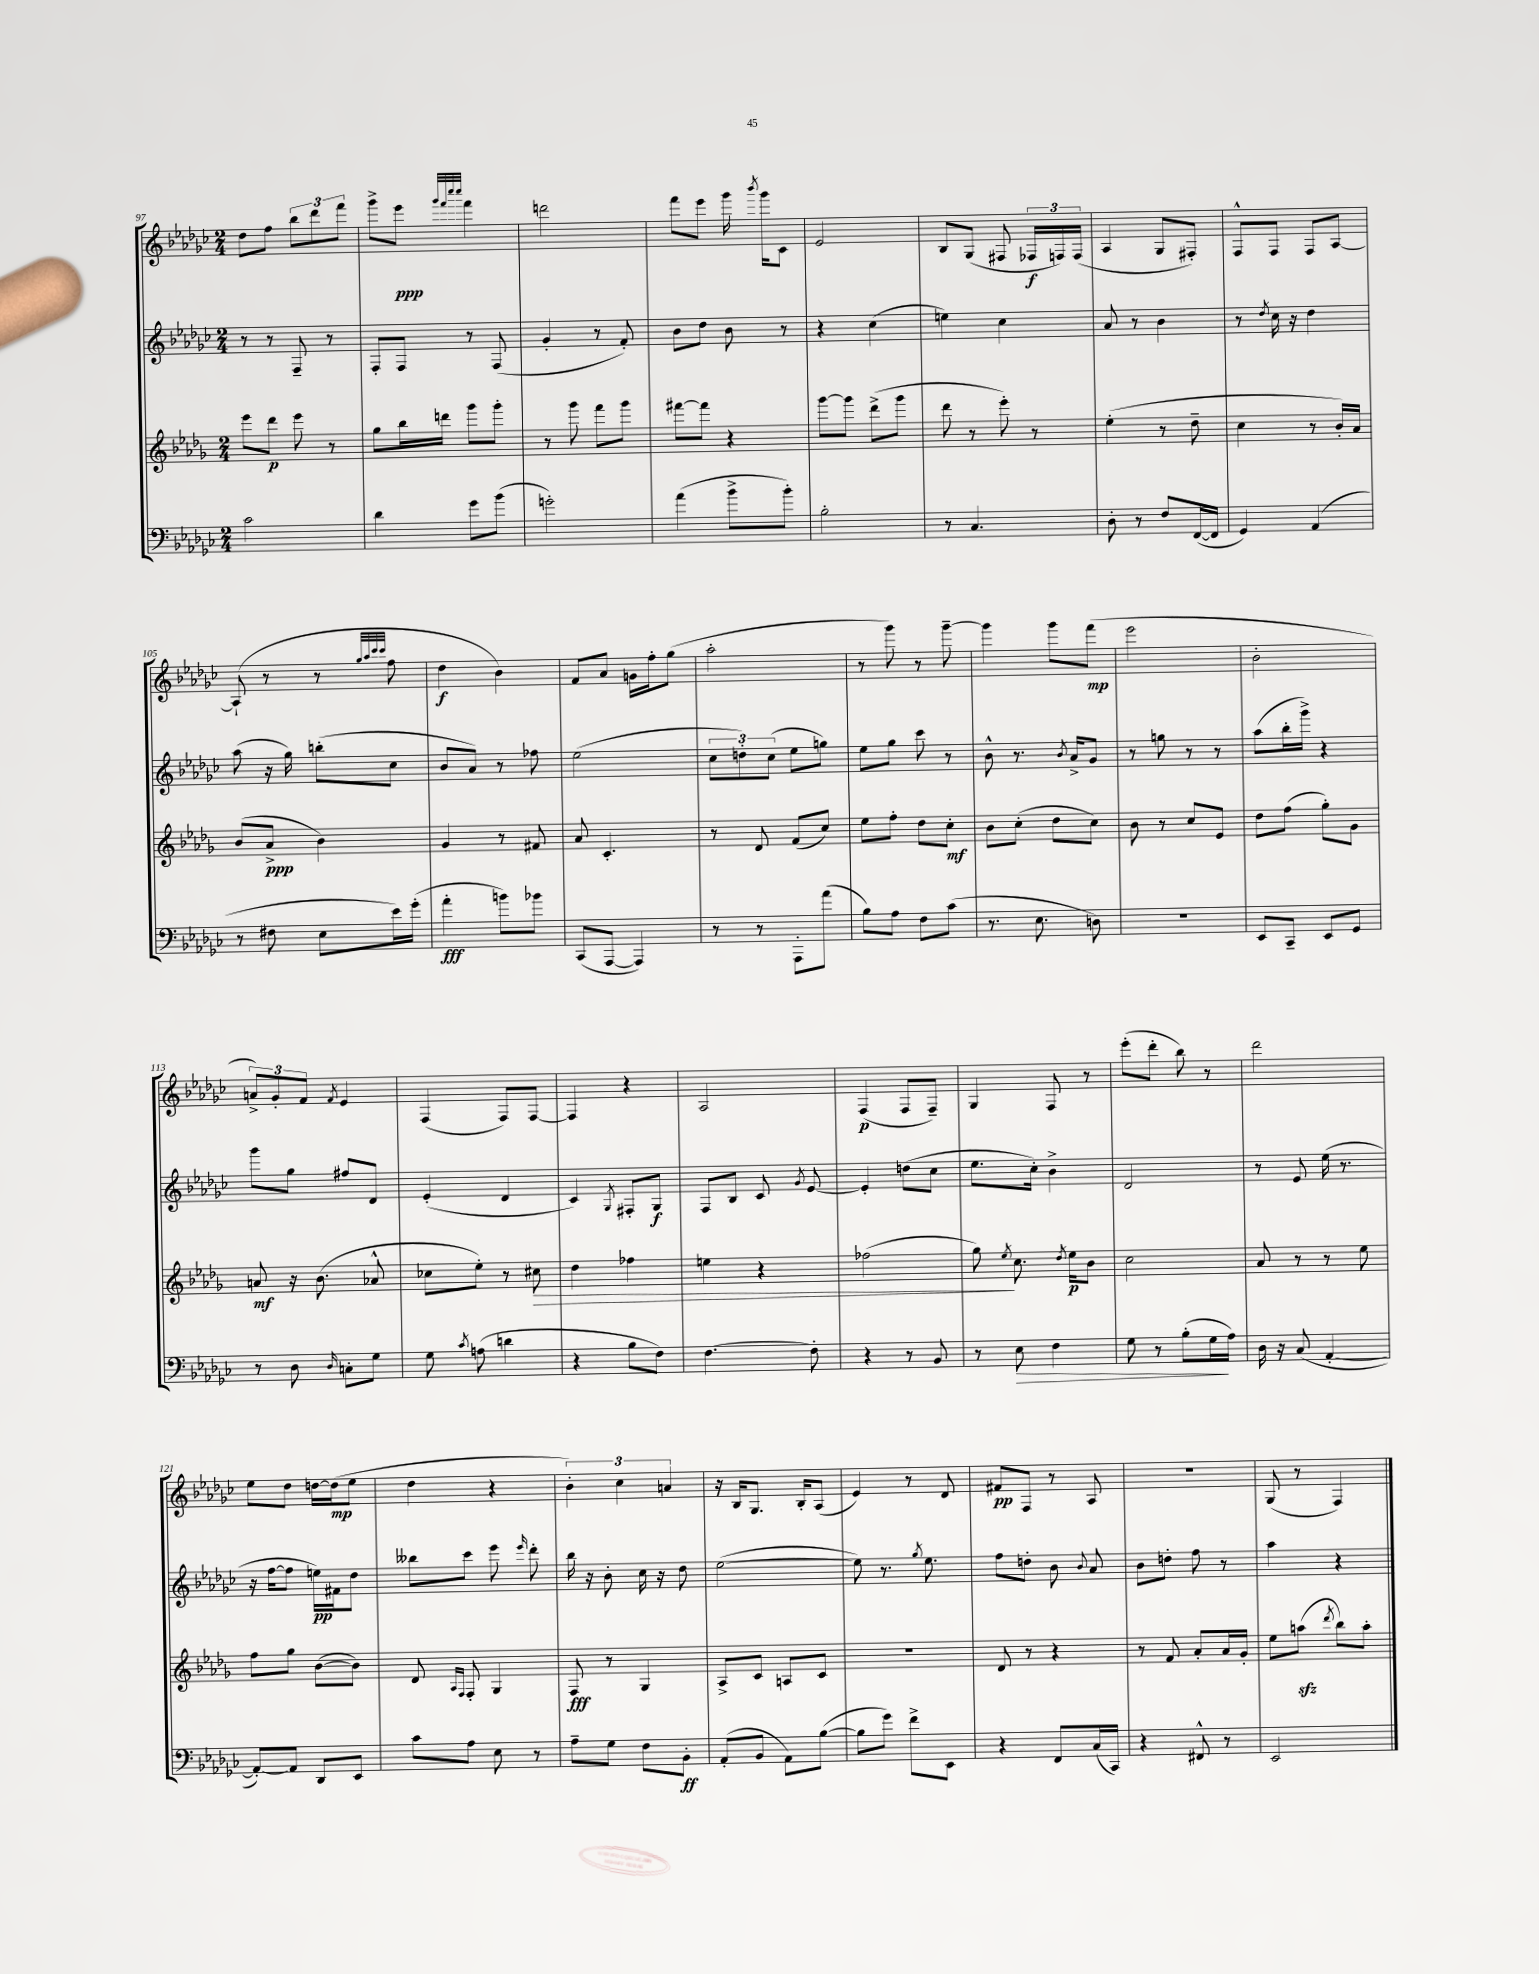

**kern	**kern	**kern	**kern
*staff4	*staff3	*staff2	*staff1
*clefF4	*clefG2	*clefG2	*clefG2
*k[b-e-a-d-g-c-]	*k[b-e-a-d-g-]	*k[b-e-a-d-g-c-]	*k[b-e-a-d-g-c-]
*M2/4	*M2/4	*M2/4	*M2/4
2c-	8eee-	8r	8dd-
.	8ddd-	8r	8ff
.	8eee-	8F~	12bb-
.	.	.	12ddd-
.	8r	8r	.
.	.	.	12fff
=	=	=	=
4d-	8gg-	8F'	8ggg-^
.	16bb-	8F	8eee-
.	16ddd	.	.
.	.	.	32qqggg-
.	.	.	32qqfff
.	.	.	32qqcccc-
.	.	.	32qqcccc-
8g-	8ggg-	8r	4fff
(8b-	8ggg-'	(8F	.
=	=	=	=
2g')	8r	4g-'	2ddd
.	8ggg-	.	.
.	8fff	8r	.
.	8ggg-	8f')	.
=	=	=	=
(4a-	[8fff#	8b-	8fff
.	8fff#]	8dd-	8eee-
8b-^	4r	8b-	16ggg-
.	.	.	8qbbb-
.	.	.	16ggg-
8b-')	.	8r	8c-
=	=	=	=
2B-'	[8ggg-	4r	2e-
.	8ggg-]	.	.
.	(8ddd-^	(4cc-	.
.	8ggg-	.	.
=	=	=	=
8r	8ddd-	4ee)	8B-
4.C-	8r	.	(8G-
.	8eee-')	4cc-	8F#
.	8r	.	24F-
.	.	.	24F)
.	.	.	(24F
=	=	=	=
8D-'	(4ee-'	8a-	4A-
8r	.	8r	.
8F	8r	4b-	8G-
([16FF	8dd-~	.	8F#')
16FF]	.	.	.
=	=	=	=
4GG-)	4cc	8r	8F^^
.	.	8qdd-	.
.	.	16cc-	8F
.	.	16r	.
(4AA-	8r	4dd-	8F
.	16b-')	.	[8A-
.	16a-	.	.
=	=	=	=
8r	(8b-	(8aa-	(8A-`]
8F#	8a-^	16r	8r
.	.	16gg-)	.
8E-	4b-)	(8bb'	8r
.	.	.	32qqgg-
.	.	.	32qqaa-
.	.	.	32qqccc-
.	.	.	32qqccc-
16e-)	.	8cc-	8ff
(16g-'	.	.	.
=	=	=	=
4a-'	4g-	8b-	4dd-
.	.	8a-)	.
8b)	8r	8r	4b-)
8b-	8f#	8ff-	.
=	=	=	=
(8CC-	8a-	(2ee-	8f
[8AAA-	4.c'	.	8a-
4AAA-])	.	.	16g
.	.	.	16ff'
.	.	.	(8gg-
=	=	=	=
8r	8r	12cc-	2aa-'
.	.	12dd')	.
8r	8d-	.	.
.	.	(12cc-	.
8AAA-'	(8f	8ee-	.
(8a-	8cc)	8gg)	.
=	=	=	=
8B-)	8ee-	8ee-	8r
8A-	8ff'	8gg-	8ggg-)
8F	8dd-	8ccc-	8r
(8c-	8cc'	8r	[8ggg-~
=	=	=	=
8.r	8b-	8b-^^	4ggg-]
.	(8cc'	8.r	.
8.E-	.	.	.
.	8dd-	.	8ggg-
.	.	8qb-	.
.	.	16a-^	.
8D)	8cc)	8g-	(8fff
=	=	=	=
2r	8b-	8r	2eee-
.	8r	8gg	.
.	8cc	8r	.
.	8e-	8r	.
=	=	=	=
8EE-	8dd-	(8aa-	2b-'
8CC-~	(8ff	16bb-'	.
.	.	16ggg-^)	.
8EE-	8gg-')	4r	.
8GG-	8g-	.	.
=	=	=	=
8r	8a	8ggg-	12a^)
.	.	.	12g-'
8D-	16r	8gg-	.
.	.	.	12f
.	(8.b-	.	.
16qqD-	.	.	8qf
8C'	.	8ff#	4e-
8G-	8a-^^	8d-	.
=	=	=	=
8G-	8cc-	(4e-'	(4F
8qc-	.	.	.
(8A	8ee-')	.	.
4d	8r	4d-	8F)
.	8cc#	.	[8F
=	=	=	=
4r	4dd-	4c-)	4F]
.	.	8qG-	.
8B-	4ff-	8F#'	4r
8F)	.	8G-	.
=	=	=	=
[4.F	4ee	8F	2A-
.	.	8B-	.
.	4r	8c-	.
.	.	8qg-	.
8F']	.	[8e-	.
=	=	=	=
4r	(2ff-	4e-']	(4F
8r	.	(8dd	8F
8BB-	.	8cc-	8F~)
=	=	=	=
8r	8gg-)	8.ee-	4G-
.	8qee-	.	.
8E-	8.cc	.	.
.	.	16cc-')	.
4F	.	4b-^	8F
.	8qdd-	.	.
.	16ee-	.	.
.	8b-	.	8r
=	=	=	=
8G-	2cc	2d-	(8eee-'
8r	.	.	8ddd-'
(8B-'	.	.	8bb-)
16G-	.	.	8r
16A-)	.	.	.
=	=	=	=
16D-	8a-	8r	2ddd-
16r	.	.	.
(8C-	8r	8e-	.
[4AA-'	8r	(16ee-	.
.	.	8.r	.
.	8ee-	.	.
=	=	=	=
8AA-'_)	8ff	16r	8ee-
.	.	[16ff	.
8AA-]	8gg-	8ff]	8dd-
8DD-	([8b-	16ee)	[16dd
.	.	16f#	(16dd]
8EE-	8b-])	8dd-	8ee-
=	=	=	=
8c-	8d-	8bb--	4dd-
.	16qqA-	.	.
.	16qqF	.	.
8A-	8F'	8ccc-	.
8E-	4G-	8eee-	4r
.	.	16qqeee-	.
8r	.	8ddd-'	.
=	=	=	=
8A-~	8F	16bb-	6b-')
.	.	16r	.
8G-	8r	8b-'	.
.	.	.	6cc-
8F	4G-	16cc-	.
.	.	16r	.
.	.	.	6a
8BB-'	.	8dd-	.
=	=	=	=
(8AA-'	8A-^	([2ee-	16r
.	.	.	16B-
8BB-	8c	.	8.G-
8AA-)	8A	.	.
.	.	.	16B-'
([8B-	8c	.	(8A-
=	=	=	=
8B-]	2r	8ee-])	4e-)
8g-)	.	8.r	.
8f^	.	.	8r
.	.	8qgg-	.
.	.	8.ee-	.
8EE-	.	.	8d-
=	=	=	=
4r	8d-	8ff	8f#
.	8r	8dd'	8F
8FF	4r	8b-	8r
.	.	8qqb-	.
(16C-	.	8a-	8A-
16CC-)	.	.	.
=	=	=	=
4r	8r	8b-	2r
.	8f	8dd'	.
8FF#^^	8a-'	8ff	.
8r	16a-	8r	.
.	16g-'	.	.
=	=	=	=
2EE-	8ee-	4aa-	(8G-
.	(8aa	.	8r
.	8qddd-	.	.
.	8bb-)	4r	4F)
.	8aa'	.	.
==	==	==	==
*-	*-	*-	*-
